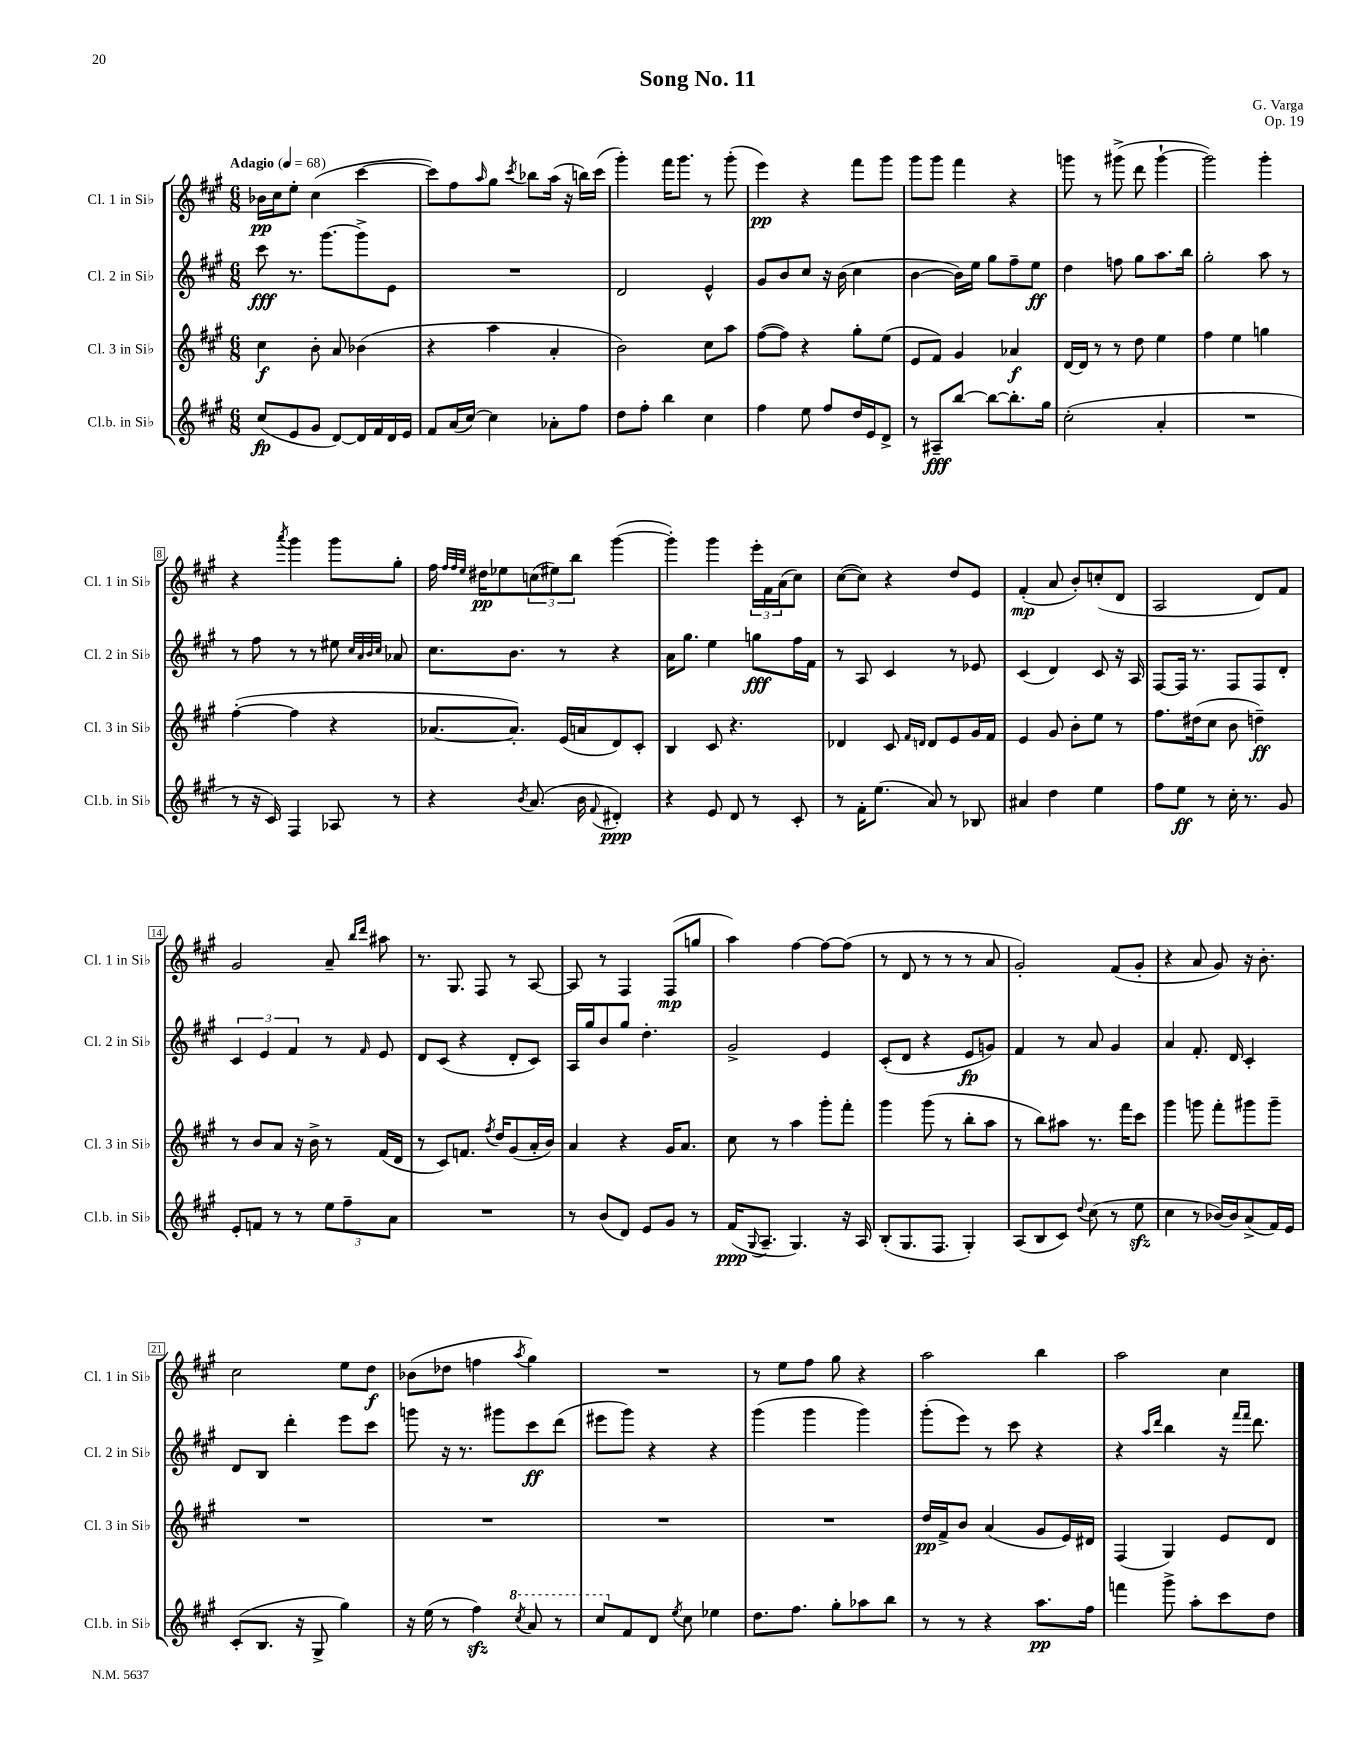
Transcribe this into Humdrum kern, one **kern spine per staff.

**kern	**kern	**kern	**kern
*staff4	*staff3	*staff2	*staff1
*clefG2	*clefG2	*clefG2	*clefG2
*k[f#c#g#]	*k[f#c#g#]	*k[f#c#g#]	*k[f#c#g#]
*M6/8	*M6/8	*M6/8	*M6/8
*MM68	*MM68	*MM68	*MM68
(8cc#	4cc#	8ccc#	16b-
.	.	.	16cc#
8e	.	8.r	8ee'
8g#	8b'	.	(4cc#
.	.	[8.ggg#	.
[8d)	8a	.	.
16d]	(4b-	8ggg#^]	[4ccc#
16f#	.	.	.
16d	.	8e	.
16e	.	.	.
=	=	=	=
8f#	4r	2.r	8ccc#])
(16a	.	.	8ff#
[16cc#)	.	.	.
.	.	.	16qqaa
4cc#]	4aa	.	8gg#
.	.	.	8qccc#
.	.	.	8bb-
8a-'	4a'	.	(16aa
.	.	.	16r
8ff#	.	.	16bb)
.	.	.	(16ccc#
=	=	=	=
8dd	2b)	2d	4ggg#')
8ff#'	.	.	.
4bb	.	.	16fff#
.	.	.	8.ggg#
4cc#	8cc#	4e^^	8r
.	8aa	.	(8ggg#'
=	=	=	=
4ff#	([8ff#	8g#	4eee)
.	8ff#])	8b	.
8ee	4r	8cc#	4r
8ff#	.	16r	.
.	.	(16b	.
16dd	8gg#'	4cc#	8fff#
16e	.	.	.
8d^	(8ee	.	8ggg#
=	=	=	=
8r	8e	[4b	8ggg#
8A#~	8f#)	.	8ggg#
[8bb	4g#	16b])	4fff#
.	.	16ee	.
8bb_	.	8gg#	.
8.bb']	4a-	8ff#~	4r
.	.	8ee	.
16gg#	.	.	.
=	=	=	=
(2cc#'	[16d	4dd	8ggg
.	16d]	.	.
.	8r	.	8r
.	8r	8ff	(8ggg#^
.	8dd	8gg#	8ddd
4a'	4ee	8.aa	[4ggg#`
.	.	16bb	.
=	=	=	=
2.r	4ff#	2gg#'	2ggg#])
.	4ee	.	.
.	4gg	8aa	4ggg#'
.	.	8r	.
=	=	=	=
8r	([4ff#'	8r	4r
16r	.	8ff#	.
16c#)	.	.	.
.	.	.	8qaaa
4F#	4ff#]	8r	4ggg#
.	.	8r	.
8A-	4r	8ee#	8ggg#
.	.	32qqcc#	.
.	.	32qqa	.
.	.	32qqb	.
.	.	32qqcc#	.
8r	.	8a-	8gg#'
=	=	=	=
4r	[8.a-	8.cc#	16ff#
.	.	.	32qqff#
.	.	.	32qqff#
.	.	.	32qqee
.	.	.	16dd#
.	.	.	8ee-
.	8.a-'])	8.b	.
8qb	.	.	.
(8.a	.	.	(12cc
.	.	.	12ee#)
.	(16e	8r	.
.	.	.	12bb
16b	16a	.	.
8qqf#	.	.	.
4d#')	8d)	4r	([4ggg#
.	8c#'	.	.
=	=	=	=
4r	4B	16a	4ggg#'])
.	.	8.gg#	.
8e	8c#	4ee	4ggg#
8d	4.r	.	.
8r	.	8gg	24eee'
.	.	.	24f#
.	.	.	(24a
8c#'	.	16ff#	8cc#)
.	.	16f#	.
=	=	=	=
8r	4d-	8r	([8cc#
16f#'	.	8A	8cc#])
(8.ee	.	.	.
.	8c#	4c#	4r
.	16qqf#	.	.
.	16qqd	.	.
8a)	8d	.	.
8r	8e	8r	8dd
8B-	16g#	8e-	8e
.	16f#	.	.
=	=	=	=
4a#	4e	(4c#	(4f#'
4dd	8g#	4d)	8a
.	8b'	.	8b')
4ee	8ee	8c#	(8cc'
.	8r	16r	8d
.	.	16A	.
=	=	=	=
8ff#	8.ff#	[8F#	2A
8ee	.	16F#]	.
.	(16dd#	8.r	.
8r	8cc#	.	.
16cc#'	8b	8F#	.
8.r	.	.	.
.	4dd~)	8F#	8d)
8g#	.	8d'	8f#
=	=	=	=
8e'	8r	6c#	2g#
8f	8b	.	.
.	.	6e	.
8r	8a	.	.
.	.	6f#	.
8r	16r	.	.
.	16b^	.	.
12ee	8r	8r	8a~
12ff#~	.	.	.
.	.	.	16qqbb
.	.	16qqf#	16qqddd
.	(16f#	8e	8aa#
12a	.	.	.
.	16d	.	.
=	=	=	=
2.r	8r	8d	8.r
.	8c#)	(8c#	.
.	.	.	8.G#
.	8.f	4r	.
.	.	.	8F#
.	8qff#	.	.
.	16dd	.	.
.	(8g#	8d'	8r
.	16a'	8c#)	[8A
.	16b)	.	.
=	=	=	=
8r	4a	16A	8A]
.	.	16gg#	.
(8b	.	8b	8r
8d)	4r	8gg#	4F#
8e	.	4.dd'	.
8g#	16g#	.	(8F#
.	8.a	.	.
8r	.	.	8gg
=	=	=	=
(16f#	8cc#	2g#^	4aa)
8qqG#	.	.	.
8.A~	.	.	.
.	8r	.	.
4.G#)	4aa	.	[4ff#
.	8ggg#'	4e	8ff#_
16r	8fff#'	.	(8ff#]
16A	.	.	.
=	=	=	=
(8B'	4ggg#	(8c#'	8r
8.G#	.	8d	8d
.	(8ggg#	4r	8r
8.F#	.	.	.
.	8r	.	8r
4G#')	8bb'	8e	8r
.	8aa	8g)	8a
=	=	=	=
(8A	8r	4f#	2g#')
8B	8bb)	.	.
8c#)	8aa#	8r	.
8qqdd	.	.	.
(8cc#	8.r	8a	.
8r	.	4g#	(8f#
.	16fff#	.	.
8ee	8ccc#	.	8g#'
=	=	=	=
4cc#	4ggg#	4a	4r
8r	8ggg	8.f#'	8a
[16b-)	8fff#'	.	8g#)
16b-]	.	16d	.
(8a^	8ggg#	4c#'	16r
.	.	.	8.b'
16f#)	8ggg#~	.	.
16e	.	.	.
=	=	=	=
(8c#'	2.r	8d	2cc#
8.B	.	8B	.
.	.	4ddd'	.
16r	.	.	.
8G#^	.	.	.
4gg#)	.	8eee	8ee
.	.	8ccc#	8dd
=	=	=	=
16r	2.r	8ggg	(8b-
(16ee	.	.	.
8r	.	16r	8dd-
.	.	8.r	.
4ff#)	.	.	4ff
.	.	8ggg#	.
8qccc#	.	.	8qaa
8aa	.	8ccc#	4gg#)
8r	.	(8ddd	.
=	=	=	=
8ccc#	2.r	8eee#	2.r
8f#	.	8ggg#)	.
8d	.	4r	.
8qee	.	.	.
8cc#	.	.	.
4ee-	.	4r	.
=	=	=	=
8.dd	2.r	(4ggg#	8r
.	.	.	8ee
8.ff#	.	.	.
.	.	4ggg#	8ff#
8gg#'	.	.	8gg#
8aa-	.	4ggg#)	4r
8bb	.	.	.
=	=	=	=
8r	16dd	(8ggg#'	2aa
.	16f#^	.	.
8r	8b	8eee)	.
4r	(4a	8r	.
.	.	8ccc#	.
8.aa	8g#	4r	4bb
.	16e)	.	.
16ff#	16d#	.	.
=	=	=	=
4fff	(4F#	4r	2aa
.	.	16qqaa	.
.	.	16qqddd	.
8ggg#^	4G#)	4bb	.
8aa'	.	.	.
8ccc#	8e	16r	4cc#
.	.	16qqfff#	.
.	.	16qqfff#	.
.	.	8.ddd	.
8dd	8d	.	.
==	==	==	==
*-	*-	*-	*-
